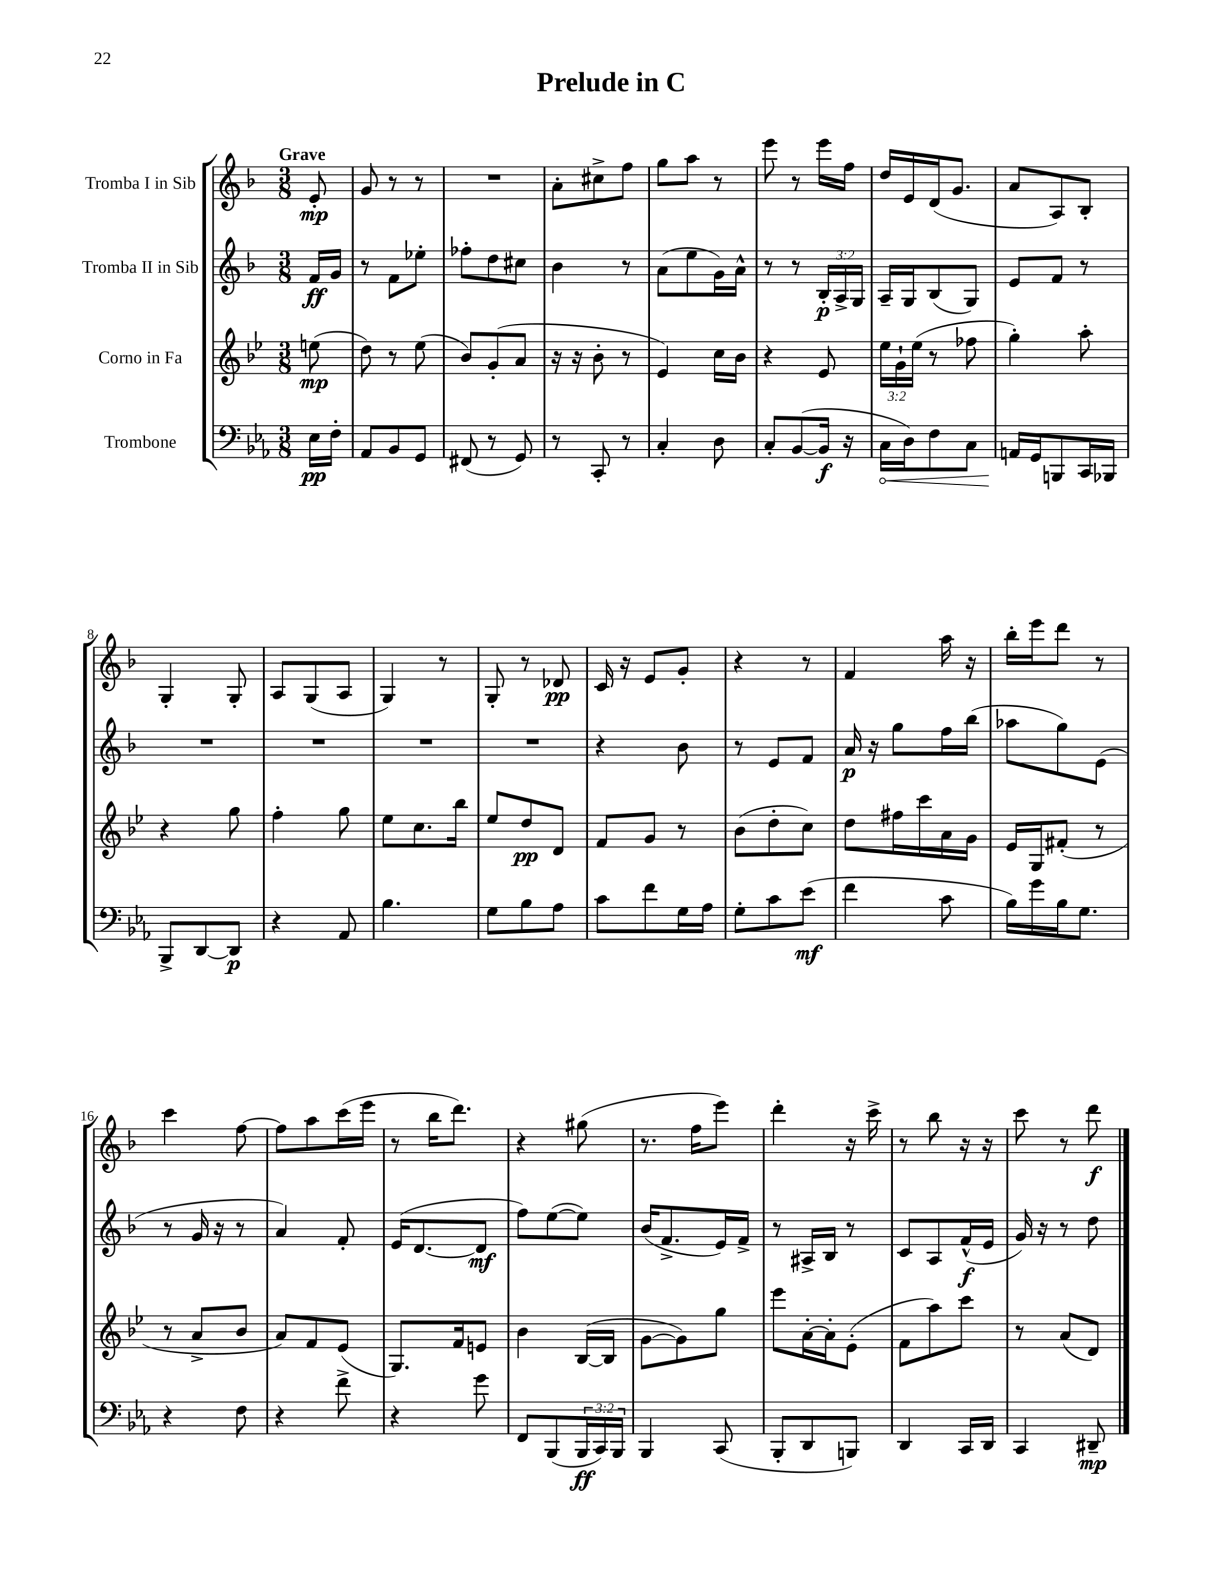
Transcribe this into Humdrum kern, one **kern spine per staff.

**kern	**kern	**kern	**kern
*staff4	*staff3	*staff2	*staff1
*clefF4	*clefG2	*clefG2	*clefG2
*k[b-e-a-]	*k[b-e-]	*k[b-]	*k[b-]
*M3/8	*M3/8	*M3/8	*M3/8
16E-	(8ee	16f	8e'
16F'	.	16g	.
=	=	=	=
8AA-	8dd)	8r	8g
8BB-	8r	8f	8r
8GG	(8ee-	8ee-'	8r
=	=	=	=
(8FF#	8b-)	8ff-'	4.r
8r	(8g'	8dd	.
8GG)	8a	8cc#	.
=	=	=	=
8r	16r	4b-	8a'
.	16r	.	.
8CC'	8b-'	.	8cc#^
8r	8r	8r	8ff
=	=	=	=
4C'	4e-)	(8a	8gg
.	.	8ee	8aa
8D	16cc	16g)	8r
.	16b-	16a^^	.
=	=	=	=
8C'	4r	8r	8eee
([8BB-	.	8r	8r
16BB-]	8e-	24B-'	16eee
.	.	24A^	.
16r	.	.	16ff
.	.	24G	.
=	=	=	=
16C	24ee-	16A~	16dd
.	24g`	.	.
16D)	.	16G	16e
.	(24ee-	.	.
8F	8r	(8B-	(16d
.	.	.	8.g
8C	8ff-	8G)	.
=	=	=	=
16AA	4gg')	8e	8a
16GG	.	.	.
8BBB	.	8f	8A)
16CC	8aa'	8r	8B-'
16BBB-	.	.	.
=	=	=	=
8BBB-^	4r	4.r	4G'
[8DD	.	.	.
8DD]	8gg	.	8G'
=	=	=	=
4r	4ff'	4.r	8A
.	.	.	(8G
8AA-	8gg	.	8A
=	=	=	=
4.B-	8ee-	4.r	4G)
.	8.cc	.	.
.	.	.	8r
.	16bb-	.	.
=	=	=	=
8G	8ee-	4.r	8G'
8B-	8dd	.	8r
8A-	8d	.	8d-
=	=	=	=
8c	8f	4r	16c
.	.	.	16r
8f	8g	.	8e
16G	8r	8b-	8g'
16A-	.	.	.
=	=	=	=
8G'	(8b-	8r	4r
8c	8dd'	8e	.
(8e-	8cc)	8f	8r
=	=	=	=
4f	8dd	16a	4f
.	.	16r	.
.	16ff#	8gg	.
.	16ccc	.	.
8c	16a	16ff	16aa
.	16g	(16bb-	16r
=	=	=	=
16B-)	16e-	8aa-	16bb-'
16g	16G	.	16eee
16B-	(8f#'	8gg)	8ddd
8.G	.	.	.
.	8r	(8e	8r
=	=	=	=
4r	8r	8r	4ccc
.	8a^	16g	.
.	.	16r	.
8F	8b-	8r	[8ff
=	=	=	=
4r	8a)	4a)	8ff]
.	8f	.	8aa
8f^	(8e-	8f'	(16ccc
.	.	.	16eee
=	=	=	=
4r	8.G)	(16e	8r
.	.	[8.d	.
.	.	.	16bb-
.	16f	.	8.ddd)
8g	8e	8d]	.
=	=	=	=
8FF	4b-	8ff)	4r
(8BBB-	.	([8ee	.
24BBB-	([16B-	8ee])	(8gg#
24CC)	.	.	.
.	16B-]	.	.
24BBB-	.	.	.
=	=	=	=
4BBB-	[8g	(16b-	8.r
.	.	8.f^	.
.	8g])	.	.
.	.	.	16ff
(8CC	8gg	16e)	8eee)
.	.	16f^	.
=	=	=	=
8BBB-'	8eee-	8r	4ddd'
8DD	[16a'	16A#^	.
.	16a']	16B-	.
8BBB)	(8e-'	8r	16r
.	.	.	16ccc^
=	=	=	=
4DD	8f	8c	8r
.	8aa)	8A	8bb-
16CC	8ccc	(16f^^	16r
16DD	.	16e	16r
=	=	=	=
4CC	8r	16g)	8ccc
.	.	16r	.
.	(8a	8r	8r
8DD#~	8d)	8dd	8ddd
==	==	==	==
*-	*-	*-	*-
